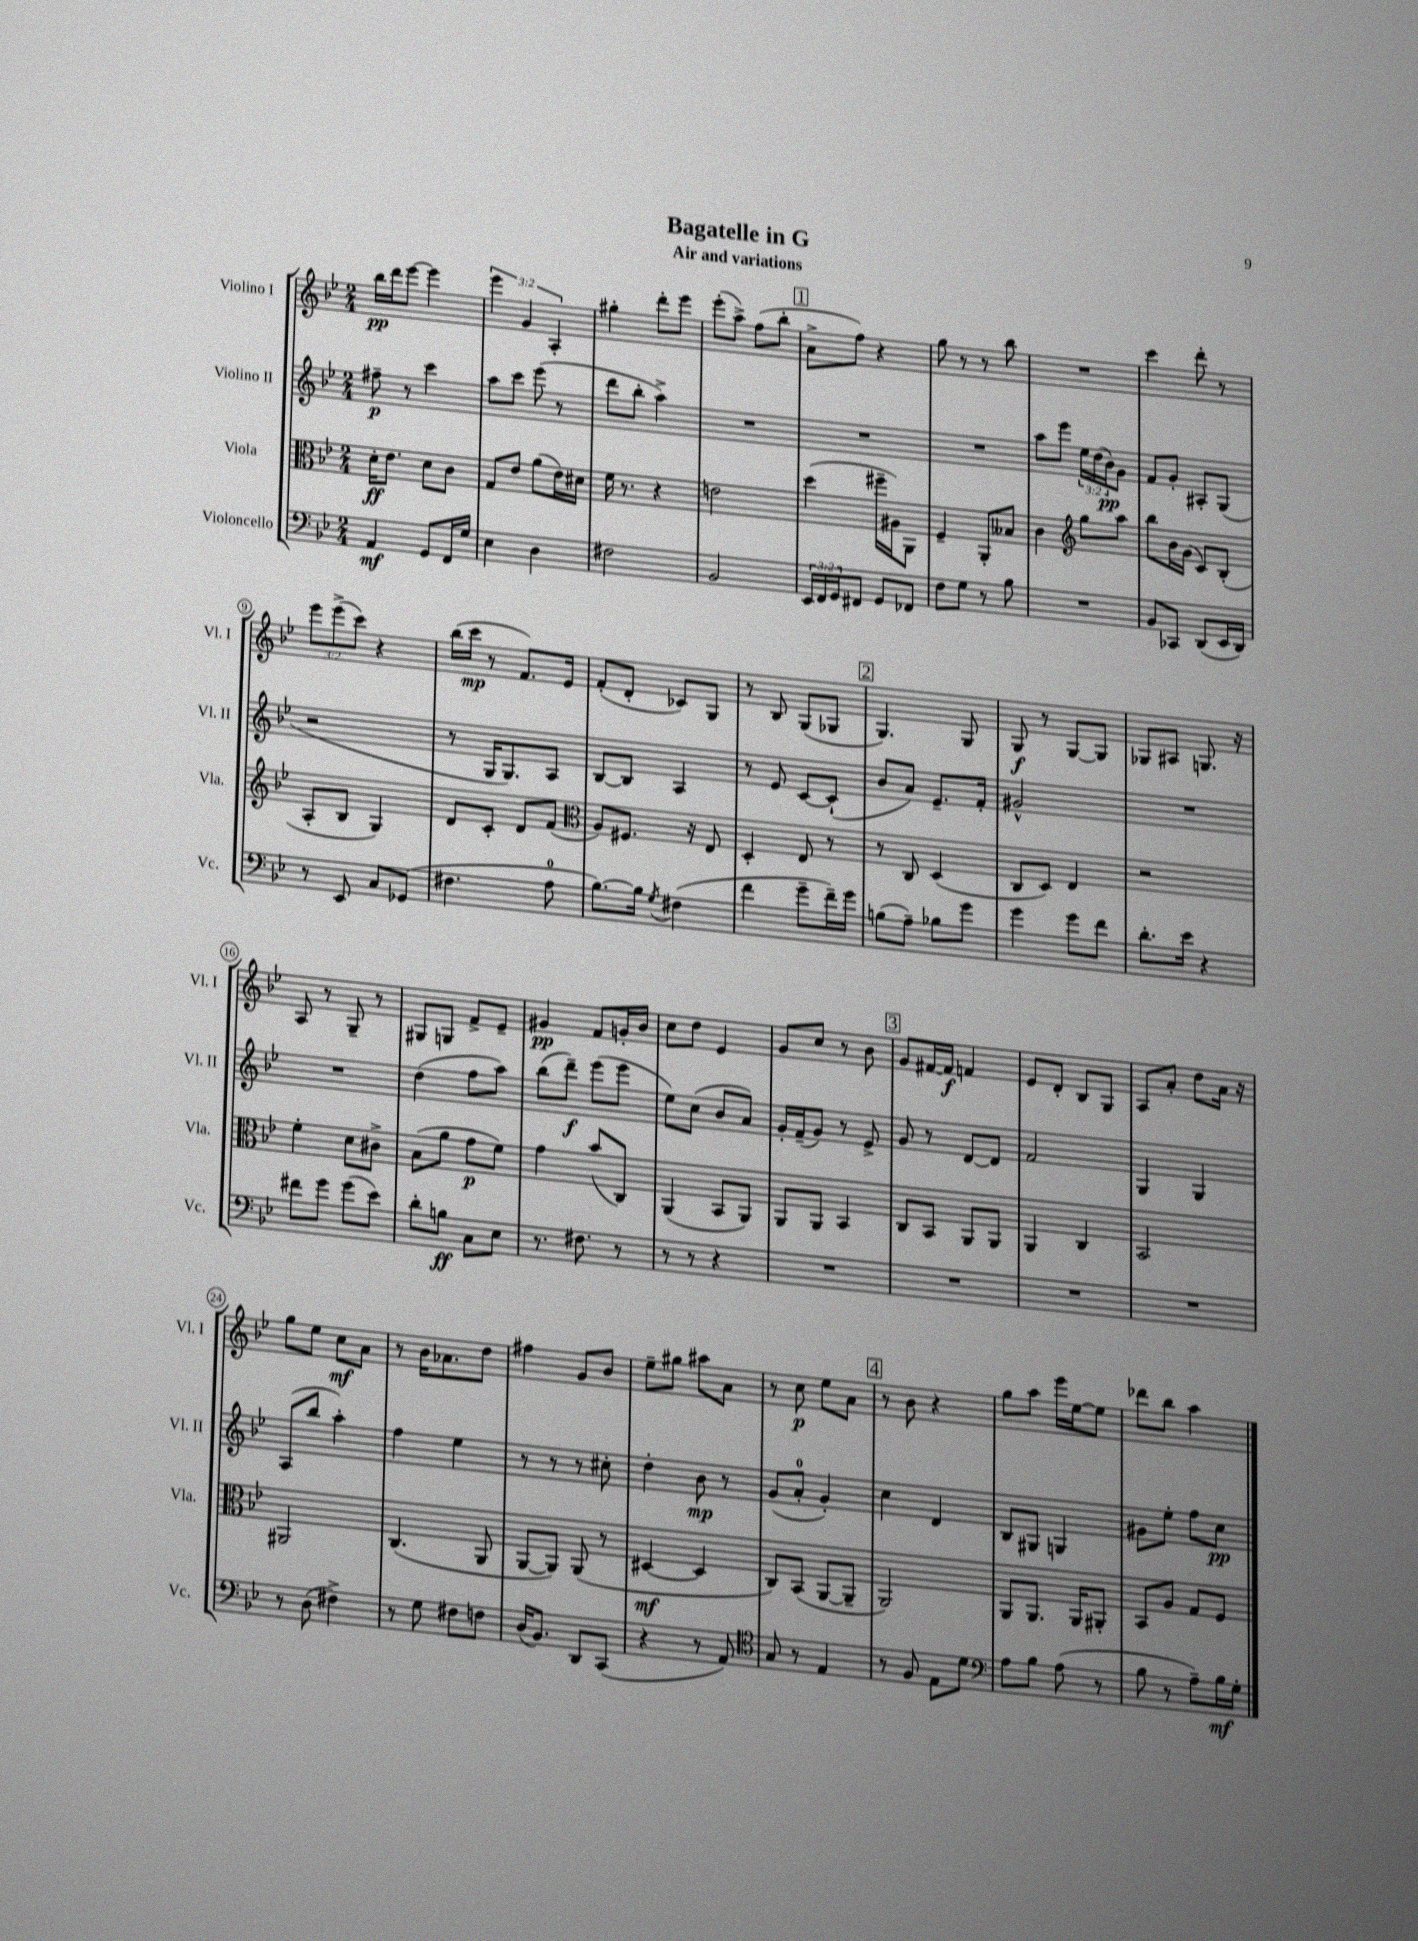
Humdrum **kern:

**kern	**kern	**kern	**kern
*staff4	*staff3	*staff2	*staff1
*clefF4	*clefC3	*clefG2	*clefG2
*k[b-e-]	*k[b-e-]	*k[b-e-]	*k[b-e-]
*M2/4	*M2/4	*M2/4	*M2/4
4AA	16d'	8ff#~	16bb-
.	8.e-	.	16ddd
.	.	8r	[8eee-
8GG	8d	4ccc	4eee-]
16FF	8c	.	.
16G	.	.	.
=	=	=	=
4E-	8G	8aa	6eee-
.	8e-	8ccc	.
.	.	.	6g
4D	(8a	(8eee-	.
.	.	.	6A'
.	16e-)	8r	.
.	16d#	.	.
=	=	=	=
2F#	16f	8ddd	4gg#'
.	8.r	.	.
.	.	8bb-'	.
.	4r	4aa^)	8ddd'
.	.	.	8eee-
=	=	=	=
2BB-	2e	2r	(8eee-'
.	.	.	8aa^)
.	.	.	(8ff
.	.	.	8bb-'
=	=	=	=
24EE-	(4dd	2r	8a^
24FF	.	.	.
24GG	.	.	.
8FF#	.	.	8ff)
8GG	16ff#~	.	4r
.	16A#)	.	.
8FF-	8AA	.	.
=	=	=	=
8F	4F~	2r	8gg
8G	.	.	8r
8r	8AA'	.	8r
8B-	8B--	.	8bb-
=	=	=	=
2r	4c	8aa	2r
.	.	8eee-	.
*	*clefG2	*	*
.	8gg	24ee-	.
.	.	(24dd	.
.	.	24b-)	.
.	8aa	8g	.
=	=	=	=
8BB-	8bb-	8f	4ccc
8CC-	16b-	8g'	.
.	(16g	.	.
(8DD	8c)	8A#'	8ddd'
16EE-	(8B-'	(8G	8r
16DD)	.	.	.
=	=	=	=
8r	8A'	2r	12eee-
.	.	.	(12eee-^
8EE-	8B-	.	.
.	.	.	12ccc)
8C	4G)	.	4r
(8GG-	.	.	.
=	=	=	=
4.F#	8d	8r	(16bb-
.	.	.	16ccc
.	8c'	16G	8r
.	.	8.G)	.
.	8d	.	8.f)
8A	(8f	8A	.
.	.	.	16e-
=	=	=	=
*	*clefC3	*	*
[8.B-)	8A)	[8B-	(8f'
.	8.F#	8B-]	8d'
16B-]	.	.	.
8qG	.	.	.
(4F#	.	4A	8c-)
.	16r	.	.
.	8E-	.	8G
=	=	=	=
4f	4D'	8r	8r
.	.	8e-	8B-
8g~	8E-	[8c	(8G
16f~)	8r	(8c`]	8G-
16g	.	.	.
=	=	=	=
(8B	8r	8b-	4.G)
8A~)	8C	8a)	.
8B-	(4D	8.e-~	.
8g	.	.	8G
.	.	16f'	.
=	=	=	=
4g	8C	2g#^^	8G
.	8D)	.	8r
8g	4E-	.	[8G
8f	.	.	8G]
=	=	=	=
8.d'	2r	2r	8G-
.	.	.	8A#
16e-	.	.	.
4r	.	.	8.G
.	.	.	16r
=	=	=	=
8f#	4f'	2r	8A
8g	.	.	8r
(8g	8d	.	8G~
8e-)	8c#^	.	8r
=	=	=	=
8d'	(8B-	(4dd	8G#
8B	8a	.	8G
8C	8g	8ff	8f^
8E-	8f)	8aa)	8e-~
=	=	=	=
8.r	4g	(8bb-	4g#
.	.	8ddd~)	.
8.F#	.	.	.
.	(8b-	(8eee-	8f
8r	8C)	8eee-	16g'
.	.	.	16b-
=	=	=	=
8r	(4AA	8ee-)	8cc
8r	.	(8cc	8dd
4r	8BB-	8b-	4e-
.	8AA)	8a)	.
=	=	=	=
2r	8AA	16g'	8g
.	.	(16f~	.
.	8AA	8g)	8cc
.	4BB-	8r	8r
.	.	8e-^	8b-
=	=	=	=
2r	8C	8g	8g
.	8BB-	8r	[16f#
.	.	.	16f#]
.	8AA	[8d	4f
.	8AA	8d]	.
=	=	=	=
2r	4AA	2f	8e-
.	.	.	8d'
.	4C	.	8B-
.	.	.	8G
=	=	=	=
2r	2BB-	4G	8A
.	.	.	8a'
.	.	4G	8dd
.	.	.	16a
.	.	.	16r
=	=	=	=
8r	2AA#	(8A	8gg
(8D	.	8bb-	8ee-
4F#^)	.	4aa')	8cc
.	.	.	8a
=	=	=	=
8r	(4.C	4ff	8r
8G	.	.	16b-
.	.	.	8.a-
8F#	.	4ee-	.
8F	8AA	.	8dd
=	=	=	=
(16D	[8AA	8r	4ff#
8.BB-)	.	.	.
.	8AA])	8r	.
8DD	(8AA	8r	8g
(8CC	8r	8cc#'	8b-
=	=	=	=
4r	[4D#	4dd'	8ee-~
.	.	.	8gg#
8r	4D#]	8b-	8aa#
8AA)	.	8r	8a
=	=	=	=
*clefC4	*	*	*
8G	8C)	(8g	8r
8r	(8BB-	8a'	8cc
4E-	[8AA	4g')	8ee-
.	8AA~]	.	8a
=	=	=	=
8r	2AA)	4cc	8r
8F	.	.	8b-
8E-	.	4d	4r
8d	.	.	.
=	=	=	=
*clefF4	*	*	*
8A	8AA	8B-	8gg
8B-	8.AA	8G#	8aa
(8A	.	4G	16eee-
.	16AA	.	[16ee-
8r	8AA#'	.	8ee-]
=	=	=	=
8B-	8BB-	8g#	8ddd-
8r	8A	8ee-'	8bb-
8A~)	8G	8ff	4aa
16B-	8F	8cc	.
16G'	.	.	.
==	==	==	==
*-	*-	*-	*-
